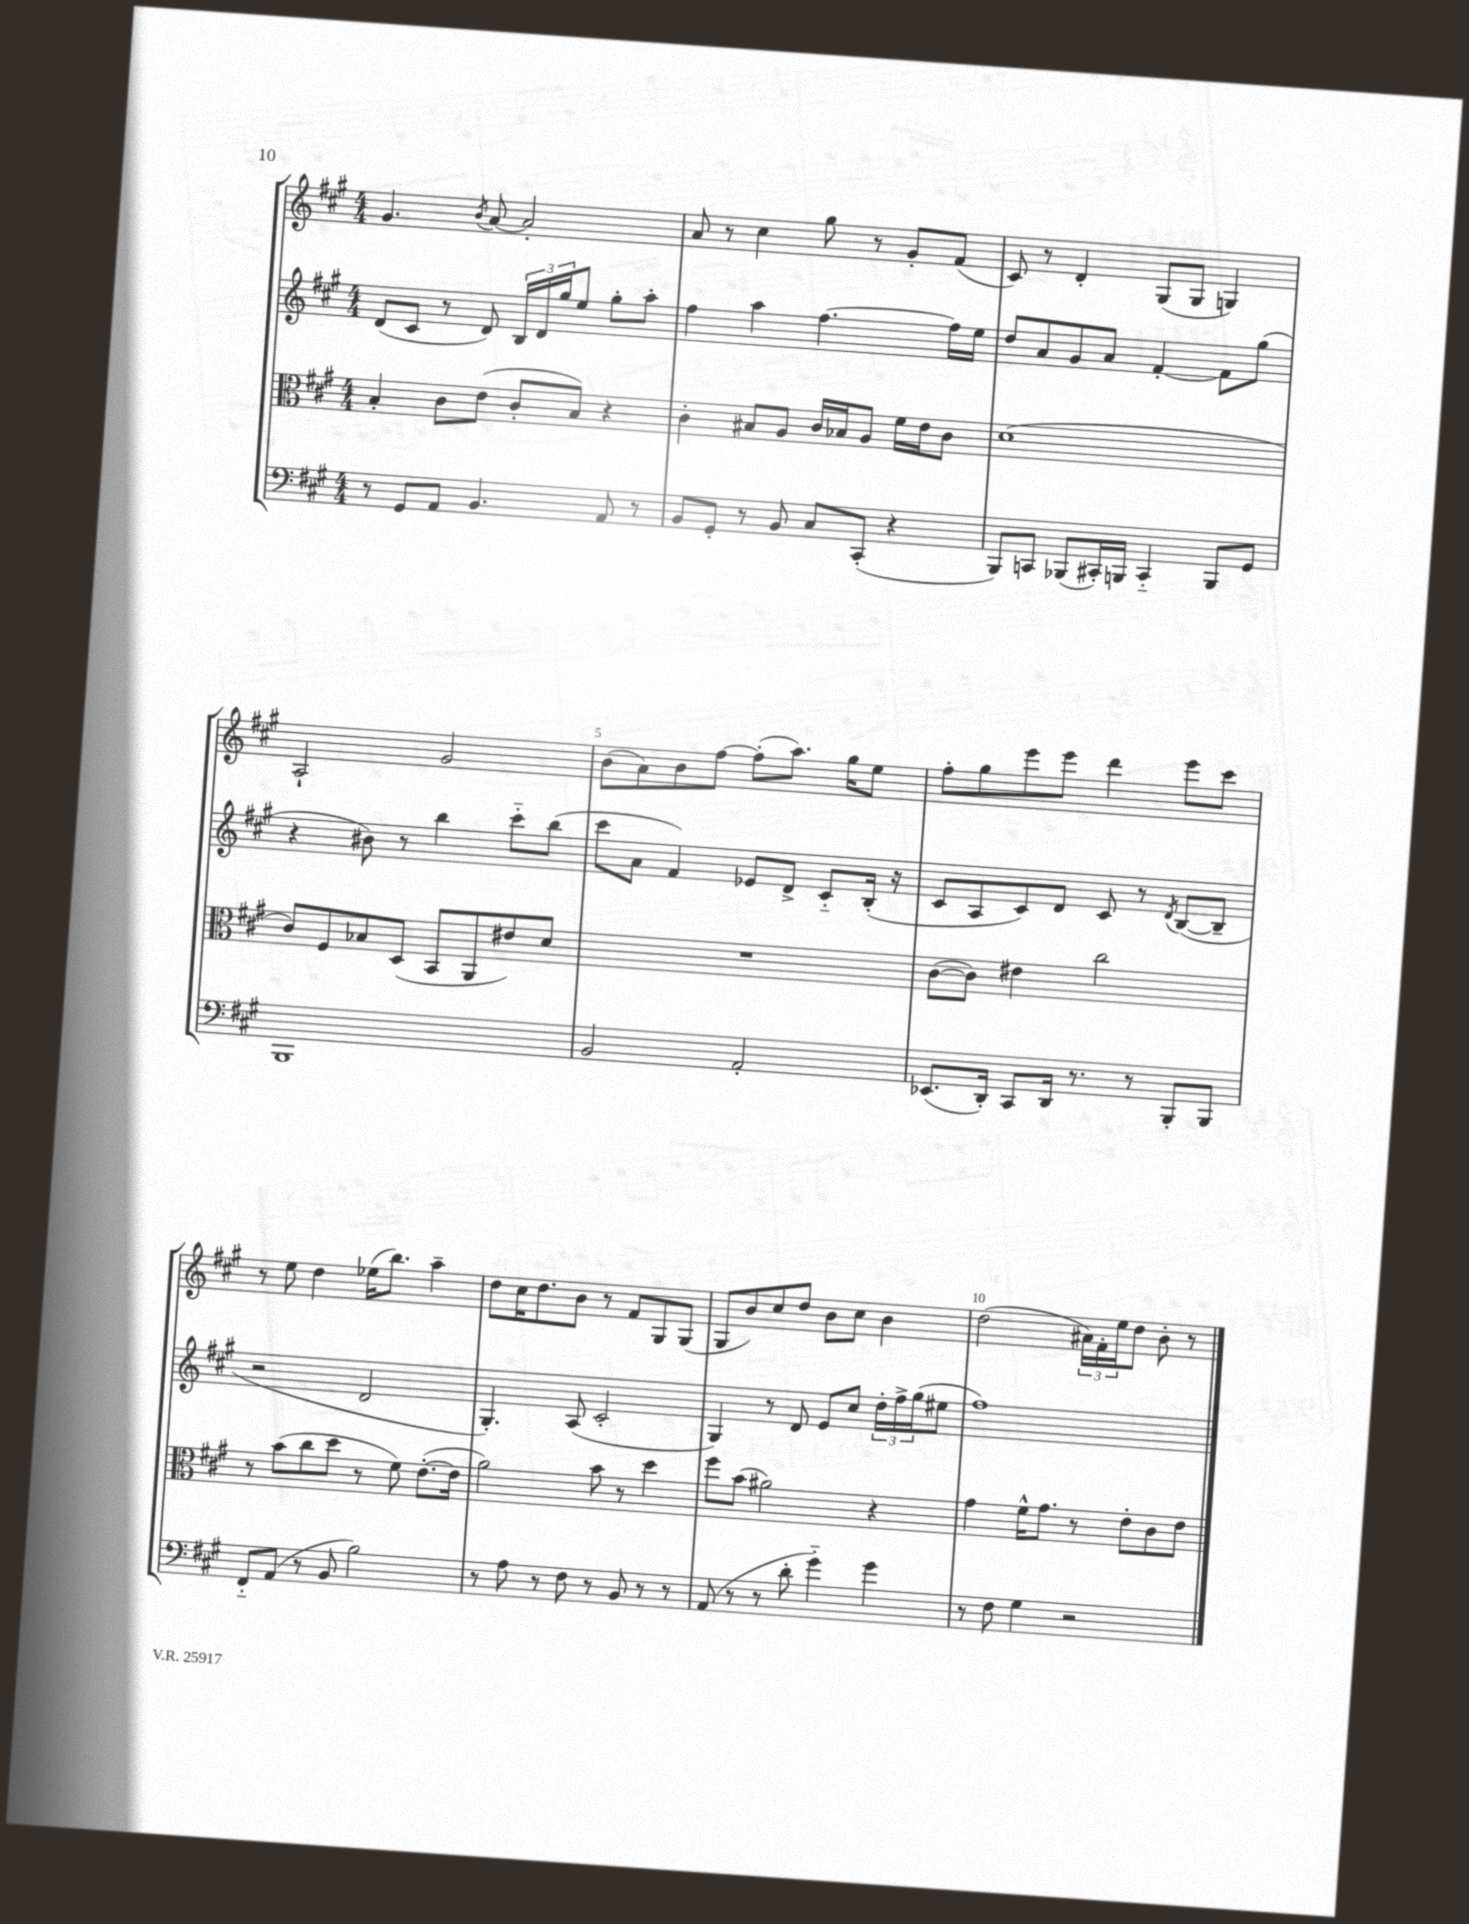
<<
\new StaffGroup <<
\new Staff = "s0" {
    \clef treble \key a \major \numericTimeSignature \time 4/4
    gis'4. \acciaccatura { b'8 } a'8~ a'2-. |
    a'8 r8 cis''4 gis''8 r8 gis'8-. fis'8( |
    cis'8) r8 d'4-. gis8( gis8 g4) |
    a2-! gis'2 |
    b'8( a'8) b'8 fis''8~ fis''8-.( a''8.) gis''16 e''8 |
    fis''8-. gis''8 e'''8 e'''8 d'''4 e'''8 cis'''8 |
    r8 e''8 d''4 ees''16( b''8.) a''4-- |
    d''8 cis''16 d''8. b'8 r8 fis'8 gis8 gis8( |
    gis8 b'8) cis''8 d''8 b'8 cis''8 b'4 |
    d''2( \tuplet 3/2 { ais'16) fis'16-. e''16 } d''8 b'8-. r8 \bar "|." |
}
\new Staff = "s1" {
    \clef treble \key a \major \numericTimeSignature \time 4/4
    d'8( cis'8 r8 d'8) \tuplet 3/2 { b16 d'16 gis''16 } e''8 gis''8-. a''8-. |
    fis''4 a''4 fis''4.~ fis''16 e''16 |
    d''8 a'8 gis'8 a'8 fis'4~-. fis'8 gis''8( |
    r4 bis'8) r8 b''4 cis'''8-_ b''8( |
    cis'''8 a'8 fis'4) ees'8 d'8-> cis'8-_ b16-.( r16 |
    cis'8 a8 cis'8) d'8 cis'8 r8 \acciaccatura { d'8 } b8~( b8-- |
    r2 d'2 |
    gis4.-.) a8( cis'2-. |
    gis4) r8 d'8 e'8 cis''8 \tuplet 3/2 { d''16-. fis''16-> gis''16( } eis''8 |
    fis''1) \bar "|." |
}
\new Staff = "s2" {
    \clef alto \key a \major \numericTimeSignature \time 4/4
    b4-. cis'8 e'8( cis'8-. b8) r4 |
    cis'4-. bis8 a8 cis'16 bes16 a8 fis'16 e'16 cis'8 |
    d'1( |
    cis'8) fis8 bes8 d8( b,8 a,8 eis'8) d'8 |
    R1 |
    cis'8~( cis'8) eis'4 cis''2 |
    r8 b'8( cis''8 d''8 r8 fis'8) e'8.~-.( e'16 |
    a'2) b'8 r8 d''4 |
    fis''8 b'8( ais'2) r4 |
    gis'4 fis'16-^ gis'8. r8 e'8-. cis'8 e'8 \bar "|." |
}
\new Staff = "s3" {
    \clef bass \key a \major \numericTimeSignature \time 4/4
    r8 gis,8 a,8 b,4. a,8 r8 |
    b,8 gis,8-. r8 b,8 cis8 cis,8-.( r4 |
    b,,8) c,8 bes,,8( cis,16-.) b,,16 cis,4-_ b,,8 gis,8 |
    b,,1 |
    b,2 a,2-. |
    ees,8.( d,16-.) cis,8 d,16 r8. r8 b,,8-. b,,8 |
    fis,8-_ a,8( r8 b,8 b2) |
    r8 a8 r8 fis8 r8 b,8 r8 r8 |
    a,8( r8 r8 d'8-. gis'4-_) gis'4 |
    r8 fis8 gis4 r2 \bar "|." |
}
>>
>>
\layout { \context { \Score \override BarNumber.break-visibility = ##(#f #t #t) barNumberVisibility = #(every-nth-bar-number-visible 5) } }
